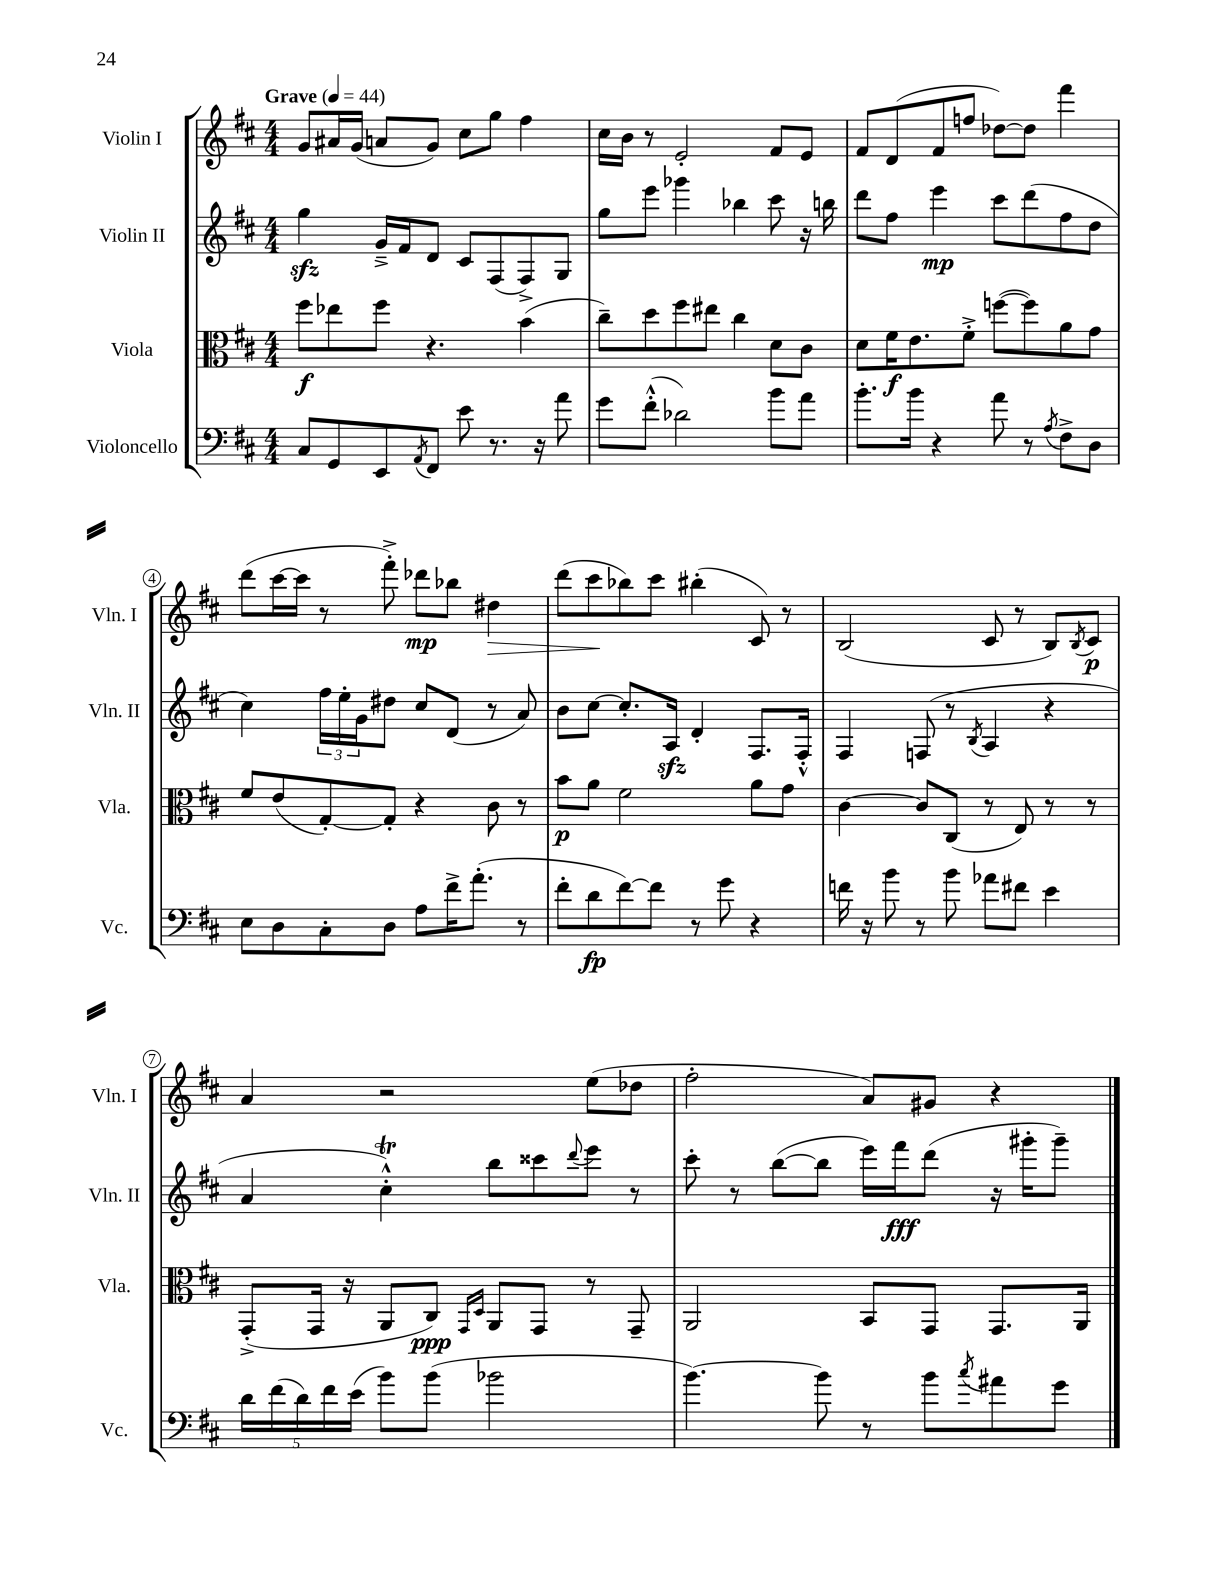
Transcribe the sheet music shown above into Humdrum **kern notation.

**kern	**dynam	**kern	**dynam	**kern	**dynam	**kern	**dynam
*part4	*part4	*part3	*part3	*part2	*part2	*part1	*part1
*staff4	*staff4	*staff3	*staff3	*staff2	*staff2	*staff1	*staff1
*I"Violoncello	*	*I"Viola	*	*I"Violin II	*	*I"Violin I	*
*I'Vc.	*	*I'Vla.	*	*I'Vln. II	*	*I'Vln. I	*
*clefF4	*	*clefC3	*	*clefG2	*	*clefG2	*
*k[f#c#]	*	*k[f#c#]	*	*k[f#c#]	*	*k[f#c#]	*
*M4/4	*	*M4/4	*	*M4/4	*	*M4/4	*
*MM44	*	*MM44	*	*MM44	*	*MM44	*
=1	=1	=1	=1	=1	=1	=1	=1
!	!	!	!	!	!	!LO:TX:a:B:t=Grave	!
8C#/L	.	8ff#\L	f	4ggzz\	.	8g/L	.
8GG/	.	8ee-X\	.	.	.	16a#X/L	.
.	.	.	.	.	.	(16g/JJ	.
8EE/	.	8ff#\J	.	16g~^/LL	.	8an/L	.
.	.	.	.	16f#/J	.	.	.
8qAA/	.	.	.	.	.	.	.
8FF#/J	.	4.r	.	8d/J	.	8g/J)	.
8e\	.	.	.	8c#/L	.	8cc#\L	.
8.r	.	.	.	(8F#/	.	8gg\J	.
.	.	(4b\	.	8F#^/)	.	4ff#\	.
16r	.	.	.	.	.	.	.
8a\	.	.	.	8G/J	.	.	.
=2	=2	=2	=2	=2	=2	=2	=2
8g\L	.	8cc#~\L)	.	8gg\L	.	16cc#\LL	.
.	.	.	.	.	.	16b\JJ	.
(8f#'^^\J	.	8dd\	.	8eee\J	.	8r	.
2d-X\)	.	8ff#\	.	4ggg-X\	.	2e'/	.
.	.	8ee#X\J	.	.	.	.	.
.	.	4cc#\	.	4bb-X\	.	.	.
8b\L	.	8d\L	.	8ccc#\	.	8f#/L	.
8a\J	.	8c#\J	.	16r	.	8e/J	.
.	.	.	.	16bbn\	.	.	.
=3	=3	=3	=3	=3	=3	=3	=3
8.b'\L	.	8d\L	.	8ddd\L	.	8f#/L	.
.	.	16f#\K	f	8ff#\J	.	(8d/	.
16b\Jk	.	8.e\	.	.	.	.	.
4r	.	.	.	4eee\	mp	8f#/	.
.	.	8f#'^\J	.	.	.	8ffn/J	.
8a\	.	([8ffn\L	.	8ccc#\L	.	[8dd-X\L)	.
8r	.	8ff\])	.	(8ddd\	.	8dd-\J]	.
8qA/	.	.	.	.	.	.	.
8F#^\L	.	8a\	.	8ff#\	.	4fff#\	.
8D\J	.	8g\J	.	8dd\J	.	.	.
!!LO:LB:g=z
=4	=4	=4	=4	=4	=4	=4	=4
8E\L	.	8f#/L	.	4cc#\)	.	(8ddd\L	.
8D\	.	(8e/	.	.	.	[16ccc#\L	.
.	.	.	.	.	.	16ccc#\JJ]	.
8C#'\	.	[8G'/)	.	24ff#\LL	.	8r	.
.	.	.	.	24ee'\	.	.	.
.	.	.	.	24g\J	.	.	.
8D\J	.	8G'/J]	.	8dd#X\J	.	8fff#'^\)	.
8A\L	.	4r	.	8cc#/L	.	8ddd-X\L	mp
16f#^\K	.	.	.	(8d/J	.	8bb-X\J	.
(8.a'\J	.	.	.	.	.	.	.
!	!	!	!	!	!	!	!LO:HP:b
.	.	8c#\	.	8r	.	4dd#X\	>
8r	.	8r	.	8a/)	.	.	.
=5	=5	=5	=5	=5	=5	=5	=5
8f#'\L	.	8b\L	p	8b\L	.	(8ddd\L	.
8d\	fp	8a\J	.	[8cc#\J	.	8ccc#\	.
[8f#\)	.	2f#\	.	8.cc#'/L]	.	8bb-X\)	]
8f#\J]	.	.	.	.	.	8ccc#\J	.
.	.	.	.	16Azz/Jk	.	.	.
8r	.	.	.	4d'/	.	(4bb#X'\	.
8g\	.	.	.	.	.	.	.
4r	.	8a\L	.	8.F#/L	.	8c#/)	.
.	.	8g\J	.	.	.	8r	.
.	.	.	.	16F#'^^/Jk	.	.	.
=6	=6	=6	=6	=6	=6	=6	=6
16fn\	.	[4c#\	.	4F#/	.	(2B/	.
16r	.	.	.	.	.	.	.
8b\	.	.	.	.	.	.	.
8r	.	8c#/L]	.	(8Fn/	.	.	.
8b\	.	(8C#/J	.	8r	.	.	.
.	.	.	.	8qB/	.	.	.
8a-X\L	.	8r	.	4A/	.	8c#/	.
8f#X\J	.	8E/)	.	.	.	8r	.
4e\	.	8r	.	4r	.	8B/L)	.
.	.	.	.	.	.	8qB/	.
.	.	8r	.	.	.	8c#/J	p
!!LO:LB:g=z
=7	=7	=7	=7	=7	=7	=7	=7
20d\LL	.	(8GG'^/L	.	4a/	.	4a/	.
(20f#\	.	.	.	.	.	.	.
20d\)	.	.	.	.	.	.	.
.	.	16GG/Jk	.	.	.	.	.
20f#\	.	.	.	.	.	.	.
.	.	16r	.	.	.	.	.
(20e\JJ	.	.	.	.	.	.	.
8b\L)	.	8AA/L	.	4cc#t'^^\)	.	2r	.
(8b\J	.	8C#/J)	ppp	.	.	.	.
.	.	16qqGG/LL	.	.	.	.	.
.	.	16qqD/JJ	.	.	.	.	.
2b-X\	.	8AA/L	.	8bb\L	.	.	.
.	.	8GG/J	.	8ccc##X\	.	.	.
.	.	.	.	8qqddd/	.	.	.
.	.	8r	.	8eee\J	.	(8ee\L	.
.	.	8GG~/	.	8r	.	8dd-X\J	.
=8	=8	=8	=8	=8	=8	=8	=8
[4.b\)	.	2AA/	.	8ccc#'\	.	2ff#'\	.
.	.	.	.	8r	.	.	.
.	.	.	.	([8bb\L	.	.	.
8b\]	.	.	.	8bb\J]	.	.	.
8r	.	8BB/L	.	16eee\LL)	.	8a/L)	.
.	.	.	.	16fff#\J	fff	.	.
8b\L	.	8GG/J	.	(8ddd\J	.	8g#X/J	.
8qcc#/	.	.	.	.	.	.	.
8a#X\	.	8.GG/L	.	16r	.	4r	.
.	.	.	.	16ggg#X'\KL	.	.	.
8g\J	.	.	.	8ggg#~\J)	.	.	.
.	.	16AA/Jk	.	.	.	.	.
==	==	==	==	==	==	==	==
*-	*-	*-	*-	*-	*-	*-	*-
